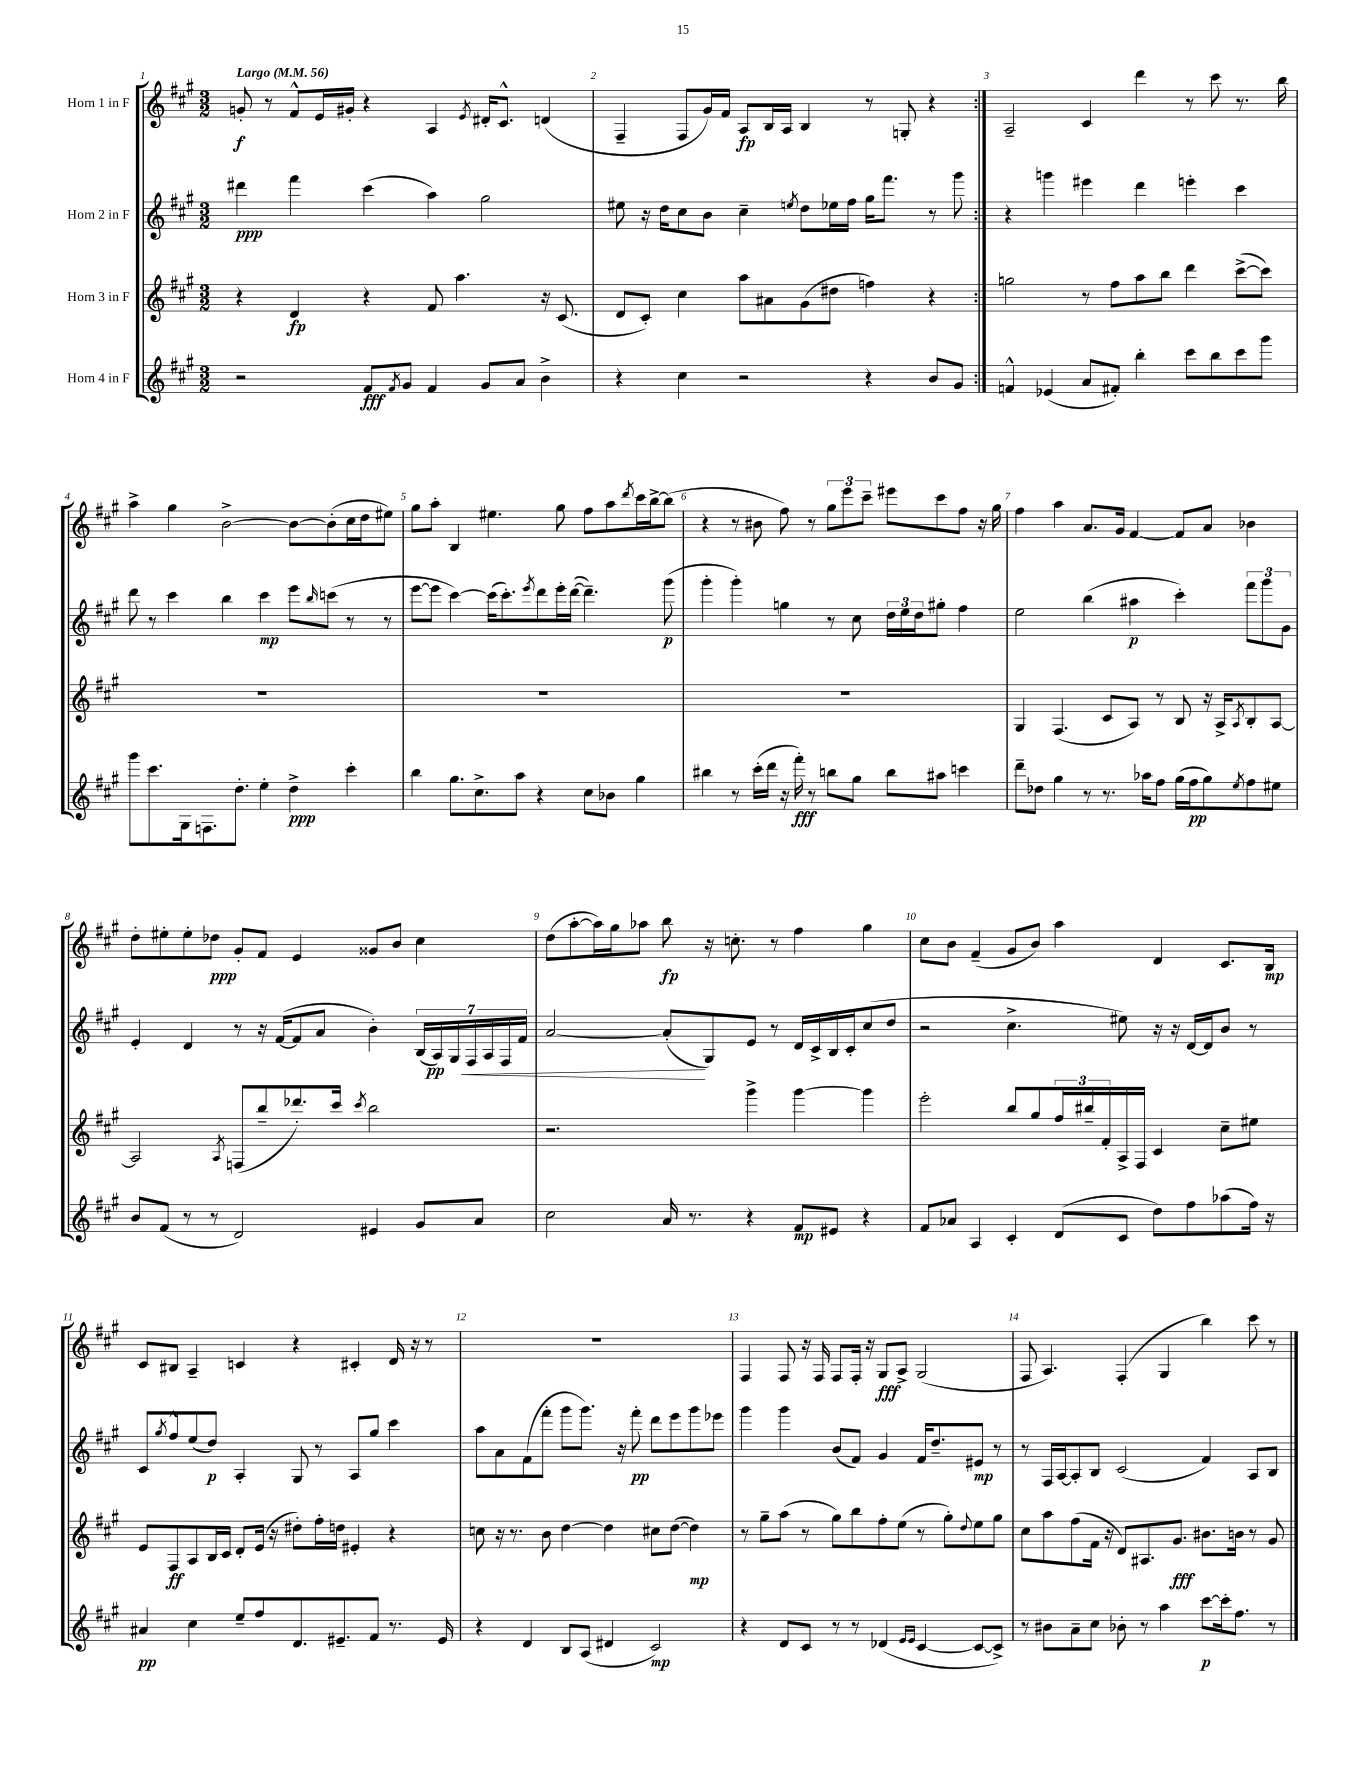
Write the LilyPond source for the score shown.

<<
\new StaffGroup <<
\new Staff = "s0" \with { instrumentName = "Horn 1 in F" } {
    \clef treble \key a \major \numericTimeSignature \time 3/2 \tempo "Largo" 4 = 56
    \repeat volta 2 { g'8-.\f r8 fis'8-^ e'16 gis'16-. r4 a4 \acciaccatura { e'8 } dis'16-. cis'8.-^ d'4( |
    fis4-- fis8 gis'16) fis'16 a8\fp b16 a16 b4 r8 g8-. r4 | }
    a2-- cis'4 d'''4 r8 cis'''8 r8. b''16 |
    a''4-> gis''4 b'2~-> b'8~ b'8-.( cis''16 d''16 eis''8) |
    gis''8 a''8-. b4 eis''4. gis''8 fis''8 a''8 \acciaccatura { d'''8 } cis'''16 b''16~-> b''8( |
    r4 r8 bis'8 fis''8) r8 \tuplet 3/2 { gis''8 e'''8 cis'''8-- } eis'''8 cis'''8 fis''8 r16 gis''16 |
    fis''4 a''4 a'8. gis'16 fis'4~ fis'8 a'8 bes'4 |
    d''8-. eis''8-. eis''8-. des''8\ppp gis'8-. fis'8 e'4 gisis'8 b'8 cis''4 |
    d''8( a''8~-. a''16) gis''16 aes''8 b''8\fp r16 c''8.-. r8 fis''4 gis''4 |
    cis''8 b'8 fis'4--( gis'8 b'8) a''4 d'4 cis'8. b16\mp |
    cis'8 bis8 a4-- c'4 r4 cis'4-. d'16 r16 r8 |
    R1. |
    fis4 fis8 r16 fis16 fis8 fis16-. r16 gis8\fff a8-> gis2( |
    fis8 a4.) fis4-.( gis4 b''4) cis'''8 r8 \bar "|." |
}
\new Staff = "s1" \with { instrumentName = "Horn 2 in F" } {
    \clef treble \key a \major \numericTimeSignature \time 3/2
    \repeat volta 2 { dis'''4\ppp fis'''4 cis'''4( a''4) gis''2 |
    eis''8 r16 d''16 cis''8 b'8 cis''4-- \acciaccatura { e''8 } d''8 ees''16 fis''16 gis''16 fis'''8. r8 gis'''8 | }
    r4 g'''4 eis'''4 d'''4 e'''4-. cis'''4 |
    d'''8 r8 cis'''4 b''4 cis'''4\mp e'''8 \grace { b''16 } c'''8( r8 r8 |
    e'''8~ e'''8 cis'''4~) cis'''16( cis'''8.-.) \acciaccatura { e'''8 } d'''8 e'''16-. d'''16~( d'''4.--) gis'''8\p( |
    gis'''4-. gis'''4-.) g''4 r8 cis''8 \tuplet 3/2 { d''16 e''16 d''16 } gis''8-. fis''4 |
    e''2 b''4( ais''4\p cis'''4-.) \tuplet 3/2 { fis'''8 gis'''8 gis'8 } |
    e'4-. d'4 r8 r16 fis'16~( fis'8 a'8 b'4-.) \tuplet 7/4 { b16( a16\pp) gis16 fis16\< a16 fis16 fis'16 } |
    a'2~ a'8-.\!( gis8) e'8 r8 d'16 cis'16-> b16 cis'16-. cis''8( d''8 |
    r2 cis''4.-> eis''8) r16 r16 d'16~ d'16 b'8 r8 |
    cis'8 \acciaccatura { gis''8 } fis''8-^ e''8( d''8\p) a4-. gis8 r8 a8 gis''8 cis'''4 |
    a''8 a'8 fis'8( fis'''8-. gis'''8 gis'''8.) r16 fis'''8-.\pp d'''8 e'''8 gis'''8 ees'''8 |
    gis'''4 gis'''4 b'8( fis'8) gis'4 fis'16 d''8.-- eis'8\mp r8 |
    r8 fis16 a16~ a8-. b8 cis'2( fis'4) a8 b8 \bar "|." |
}
\new Staff = "s2" \with { instrumentName = "Horn 3 in F" } {
    \clef treble \key a \major \numericTimeSignature \time 3/2
    \repeat volta 2 { r4 d'4\fp r4 fis'8 a''4. r16 cis'8.( |
    d'8 cis'8-.) cis''4 a''8 ais'8 gis'8( dis''8 f''4) r4 | }
    g''2 r8 fis''8 a''8 b''8 d'''4 cis'''8~->( cis'''8) |
    R1. |
    R1. |
    R1. |
    gis4 fis4.( cis'8 a8) r8 b8 r16 a16-> \acciaccatura { a8 } b8-. a8~ |
    a2 \acciaccatura { a8 } f8( b''8-- des'''8.-.) cis'''16 \acciaccatura { cis'''8 } b''2 |
    r2. gis'''4-> gis'''4~ gis'''4 |
    e'''2-. b''8 gis''8 \tuplet 3/2 { fis''16 bis''16-- fis'16-. } a16-> fis16 cis'4 cis''8-- eis''8 |
    e'8 fis8\ff a8 b16 cis'16 d'8-. e'16( r16 dis''8-.) fis''16-. d''16 eis'4-. r4 |
    c''8 r16 r8. b'8 d''4~ d''4 cis''8 d''8~( d''4\mp) |
    r8 gis''8-- a''8( r8 gis''8) b''8 fis''8-. e''8( r8 gis''8-.) \appoggiatura { d''8 } e''8 gis''8 |
    cis''8 a''8 fis''8( fis'16 r16 d'8) ais8. gis'8.\fff bis'8. b'16 r8 gis'8 \bar "|." |
}
\new Staff = "s3" \with { instrumentName = "Horn 4 in F" } {
    \clef treble \key a \major \numericTimeSignature \time 3/2
    \repeat volta 2 { r2 fis'8\fff \acciaccatura { fis'8 } gis'8 fis'4 gis'8 a'8 b'4-> |
    r4 cis''4 r2 r4 b'8 gis'8 | }
    f'4-^ ees'4( a'8 fis'8-.) b''4-. cis'''8 b''8 cis'''8 gis'''8 |
    gis'''8 cis'''8. gis16 f8. d''8.-. e''4-. d''4->\ppp cis'''4-. |
    b''4 gis''8. cis''8.-> a''8 r4 cis''8 bes'8 gis''4 |
    bis''4 r8 cis'''16-.( d'''16 r16 fis'''16-.\fff) r8 b''8 gis''8 b''8 ais''8 c'''4 |
    d'''8-- des''8 gis''4 r8 r8. aes''16 fis''8 gis''16( fis''16\pp gis''8) \acciaccatura { e''8 } fis''8 eis''8 |
    b'8 fis'8( r8 r8 d'2) eis'4 gis'8 a'8 |
    cis''2 a'16 r8. r4 fis'8\mp eis'8 r4 |
    fis'8 aes'8 a4 cis'4-. d'8( cis'8 d''8) fis''8 aes''8( fis''16) r16 |
    ais'4\pp cis''4 e''8-- fis''8 d'8. eis'8.-- fis'8 r8. eis'16 |
    r4 d'4 b8 a8( dis'4 cis'2\mp) |
    r4 d'8 cis'8 r8 r8 des'4( \grace { e'16 e'16 } cis'4~ cis'8~ cis'8->) |
    r8 bis'8 a'8-- cis''8 bes'8-. r8 a''4 cis'''8~\p cis'''16-. fis''8. r8 \bar "|." |
}
>>
>>
\layout { \context { \Score \override BarNumber.break-visibility = ##(#f #t #t) barNumberVisibility = #all-bar-numbers-visible } }
